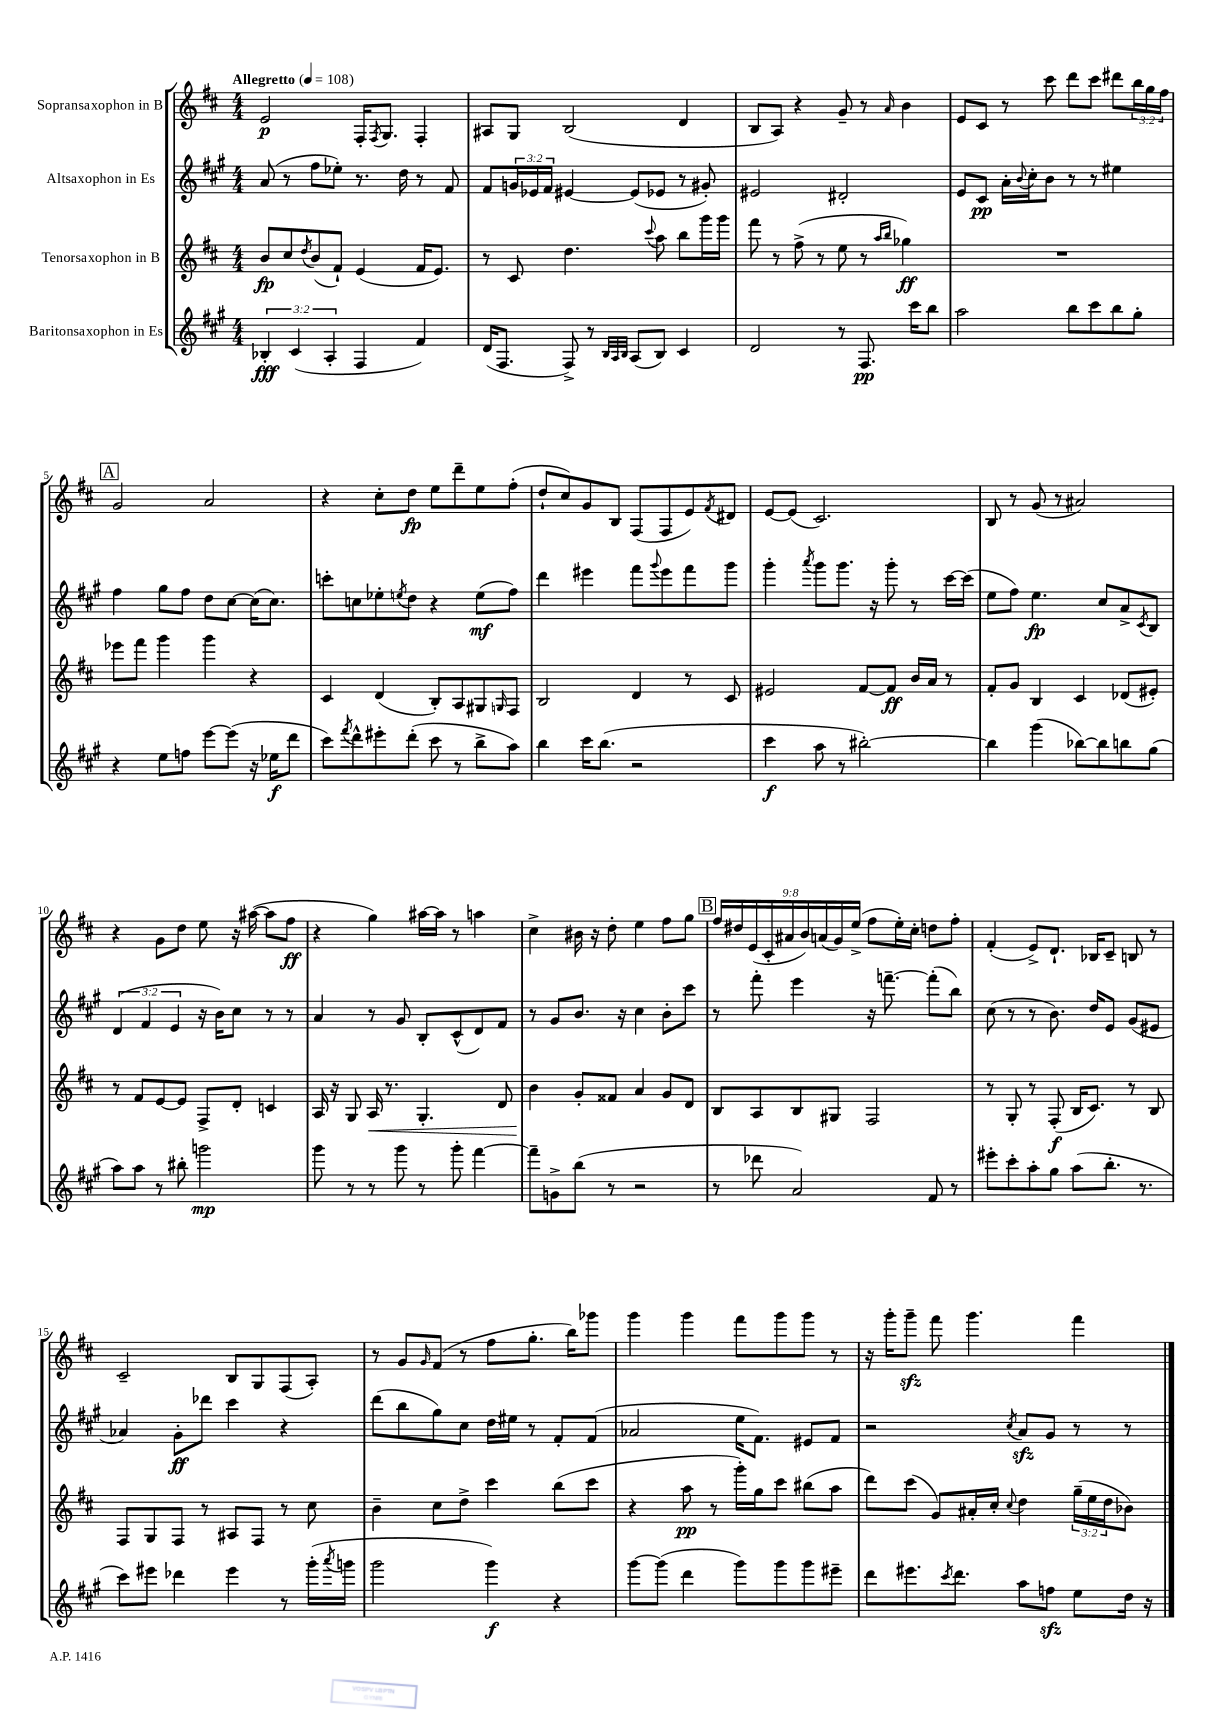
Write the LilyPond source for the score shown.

<<
\new StaffGroup <<
\new Staff = "s0" \with { instrumentName = "Sopransaxophon in B" } {
    \clef treble \key d \major \numericTimeSignature \time 4/4 \override Staff.TupletNumber.text = #tuplet-number::calc-fraction-text \tempo "Allegretto" 4 = 108
    e'2\p fis16-. \acciaccatura { fis8 } g8. fis4-. |
    ais8 g8 b2( d'4 |
    b8 a8) r4 g'8-- r8 \grace { a'16 } b'4 |
    e'8 cis'8 r8 cis'''8 d'''8 cis'''8 dis'''8 \tuplet 3/2 { b''16 g''16 fis''16 } |
    \mark \markup { \box "A" } g'2 a'2 |
    r4 cis''8-. d''8\fp e''8 d'''8-- e''8 fis''8-.( |
    d''8-! cis''8) g'8 b8 fis8( fis8 e'8) \acciaccatura { fis'8 } dis'8 |
    e'8~ e'8( cis'2.) |
    b8 r8 g'8( r8 ais'2) |
    r4 g'8 d''8 e''8 r16 ais''16~( ais''8 fis''8\ff |
    r4 g''4) ais''16~ ais''16 r8 a''4 |
    cis''4-> bis'16 r16 d''8-. e''4 fis''8 g''8 |
    \mark \markup { \box "B" } \tuplet 9/8 { fis''16 dis''16 e'16( cis'16-. ais'16 b'16) a'16( g'16) e''16->( } fis''8 e''16-.) cis''16-. d''8 fis''8-. |
    fis'4-.( e'8->) d'8.-! bes16 cis'8-- b8 r8 |
    cis'2-- b8 g8 fis8( a8-.) |
    r8 g'8 \grace { g'16 } fis'8( r8 fis''8 g''8.-. b''16) ges'''8 |
    g'''4 g'''4 fis'''8 g'''8 g'''8 r8 |
    r16 g'''16-. g'''8--\sfz fis'''8 g'''4. fis'''4 \bar "|." |
}
\new Staff = "s1" \with { instrumentName = "Altsaxophon in Es" } {
    \clef treble \key a \major \numericTimeSignature \time 4/4 \override Staff.TupletNumber.text = #tuplet-number::calc-fraction-text
    a'8( r8 fis''8 ees''8-.) r8. d''16 r8 fis'8 |
    fis'8 \tuplet 3/2 { g'16 ees'16 fis'16 } eis'4~ eis'8( ees'8 r8 gis'8-.) |
    eis'2 dis'2-. |
    e'8 cis'8\pp a'16-. \appoggiatura { b'8 } cis''16-. b'8 r8 r8 eis''4 |
    \mark \markup { \box "A" } fis''4 gis''8 fis''8 d''8 cis''8~ cis''16( cis''8.) |
    c'''8-. c''8 ees''8-. \acciaccatura { e''8 } d''8 r4 e''8\mf( fis''8) |
    d'''4 eis'''4 fis'''8 \appoggiatura { gis'''8 } eis'''8 fis'''8 gis'''8 |
    gis'''4-. \acciaccatura { a'''8 } gis'''8 gis'''8. r16 gis'''8-. r8 cis'''16~ cis'''16( |
    e''8 fis''8) e''4.\fp cis''8 a'8-> \acciaccatura { cis'8 } b8 |
    \tuplet 3/2 { d'4( fis'4 e'4 } r16 b'16) cis''8 r8 r8 |
    a'4 r8 gis'8 b8-. cis'8-^( d'8) fis'8 |
    r8 gis'8 b'8. r16 cis''4 b'8-. cis'''8 |
    \mark \markup { \box "B" } r8 fis'''8-. e'''4 r16 f'''8.~-- f'''8-.( b''8) |
    cis''8( r8 r8 b'8.) d''16 e'8 gis'8( eis'8 |
    aes'4) gis'8-.\ff des'''8 cis'''4 r4 |
    d'''8( b''8 gis''8) cis''8 d''16 eis''16 r8 fis'8-. fis'8( |
    aes'2 e''16 fis'8.) eis'8 fis'8 |
    r2 \acciaccatura { cis''8 } a'8\sfz gis'8 r8 r8 \bar "|." |
}
\new Staff = "s2" \with { instrumentName = "Tenorsaxophon in B" } {
    \clef treble \key d \major \numericTimeSignature \time 4/4 \override Staff.TupletNumber.text = #tuplet-number::calc-fraction-text
    b'8\fp cis''8 \acciaccatura { d''8 } b'8( fis'8-!) e'4( fis'16 e'8.) |
    r8 cis'8 d''4. \appoggiatura { cis'''8 } a''8 b''8 g'''16 g'''16 |
    fis'''8 r8 fis''8->( r8 e''8 r8 \grace { a''16 b''16 } ges''4\ff) |
    R1 |
    \mark \markup { \box "A" } ees'''8 fis'''8 g'''4 g'''4 r4 |
    cis'4 d'4( b8-.) a8 gis8 \grace { g16 } fis8 |
    b2 d'4 r8 cis'8 |
    eis'2 fis'8~ fis'8\ff b'16 a'16 r8 |
    fis'8-. g'8 b4 cis'4 des'8( eis'8-.) |
    r8 fis'8 e'8~ e'8 fis8-> d'8-. c'4 |
    a16 r16 g8 a16\< r8. g4.-. d'8 |
    b'4\! g'8-. fisis'8 a'4 g'8 d'8 |
    \mark \markup { \box "B" } b8 a8 b8 gis8 fis2 |
    r8 g8-. r8 fis8-.\f( b16 cis'8.) r8 b8 |
    fis8 g8 fis8 r8 ais8 fis8 r8 cis''8 |
    b'4-- cis''8 d''8-> cis'''4 b''8( cis'''8 |
    r4 a''8\pp r8 g'''16-.) g''16 cis'''8 bis''8( a''8 |
    d'''8) cis'''8( g'8) ais'16-. cis''16-. \appoggiatura { cis''8 } d''4 \tuplet 3/2 { g''16--( e''16 d''16 } bes'8) \bar "|." |
}
\new Staff = "s3" \with { instrumentName = "Baritonsaxophon in Es" } {
    \clef treble \key a \major \numericTimeSignature \time 4/4 \override Staff.TupletNumber.text = #tuplet-number::calc-fraction-text
    \tuplet 3/2 { bes4-.\fff cis'4( a4-. } fis4 fis'4) |
    d'16( fis8. fis8->) r8 \grace { b32 a32 b32 } a8( b8) cis'4 |
    d'2 r8 fis8.\pp cis'''16 b''8 |
    a''2 b''8 cis'''8 b''8 gis''8-. |
    \mark \markup { \box "A" } r4 e''8 f''8 e'''8~ e'''8( r16 ees''16\f d'''8 |
    cis'''8) \acciaccatura { fis'''8 } d'''8-^ eis'''8-. d'''8-.( cis'''8 r8 b''8-> a''8) |
    b''4 cis'''16 b''8.( r2 |
    cis'''4\f a''8 r8 bis''2~-.) |
    bis''4 gis'''4( bes''8~) bes''8 b''8 gis''8( |
    a''8) a''8 r8 bis''8-. g'''2\mp |
    gis'''8 r8 r8 gis'''8 r8 gis'''8-. fis'''4~ |
    fis'''8-- g'8-> b''8( r8 r2 |
    \mark \markup { \box "B" } r8 des'''8 a'2) fis'8 r8 |
    eis'''8-. cis'''8-. a''8-. gis''8 a''8( b''8.-. r8. |
    cis'''8) eis'''8 des'''4 eis'''4 r8 gis'''16-.( \acciaccatura { a'''8 } g'''16 |
    gis'''2 gis'''4\f) r4 |
    gis'''8~ gis'''8( d'''4 gis'''8) gis'''8 gis'''8 eis'''8-- |
    d'''8 eis'''8. \acciaccatura { cis'''8 } d'''8. a''8 f''8\sfz e''8 d''16 r16 \bar "|." |
}
>>
>>
